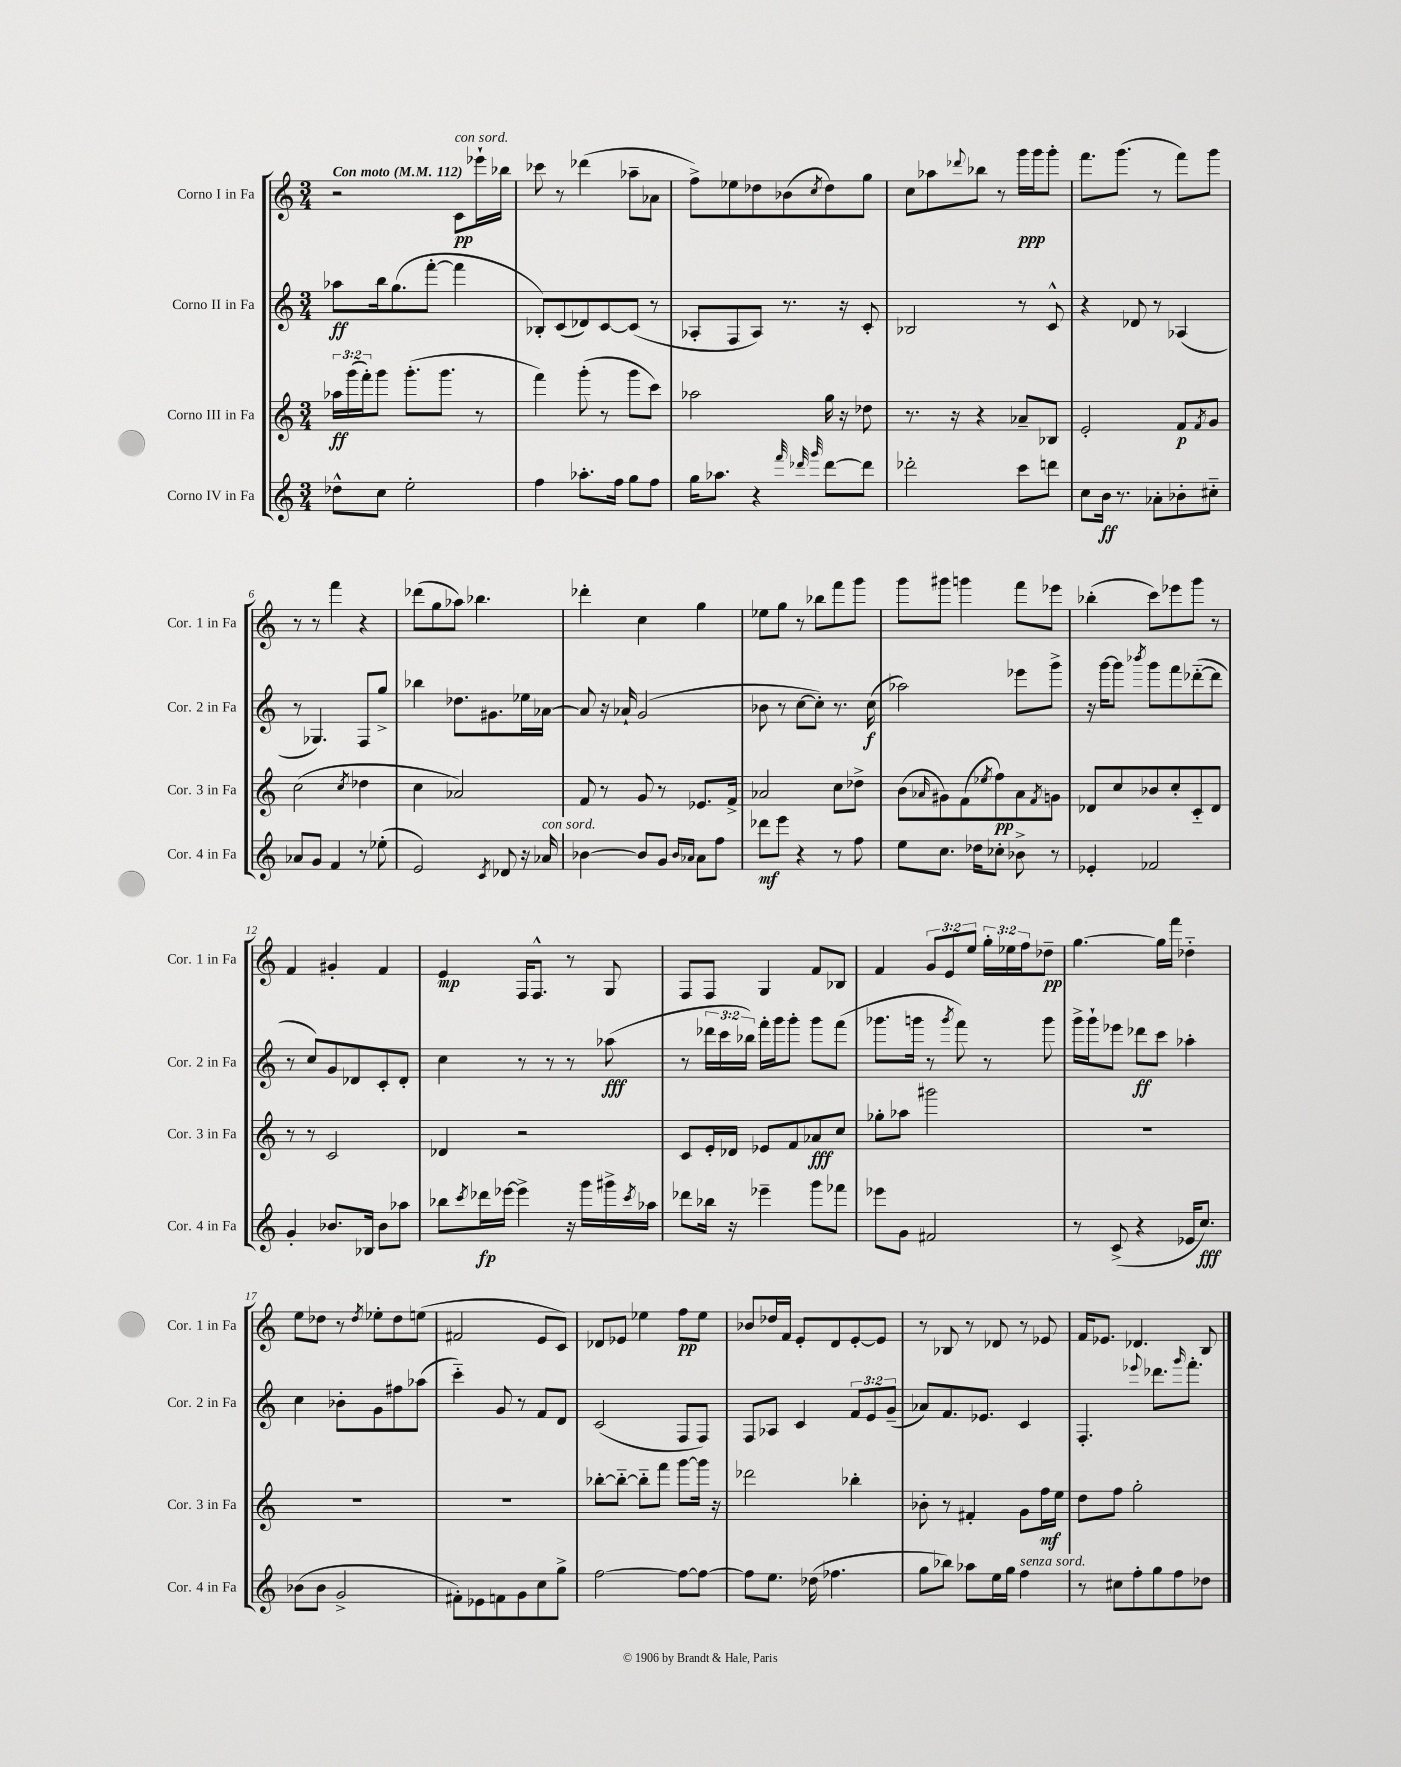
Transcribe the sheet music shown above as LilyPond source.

<<
\new StaffGroup <<
\new Staff = "s0" \with { instrumentName = "Corno I in Fa" shortInstrumentName = "Cor. 1 in Fa" } {
    \clef treble \key c \major \numericTimeSignature \time 3/4 \override Staff.TupletNumber.text = #tuplet-number::calc-fraction-text \tempo "Con moto" 4 = 112
    r2 c'8\pp^\markup { \italic "con sord." } ees'''16-! bes''16 |
    ces'''8 r8 des'''4( aes''8-- aes'8 |
    f''8->) ees''8 des''8 bes'8( \acciaccatura { c''8 } des''8) g''8 |
    c''8 aes''8 \appoggiatura { des'''8 } bes''8 r8 g'''16\ppp g'''16 g'''8-. |
    f'''8. g'''8.( r8 f'''8) g'''8 |
    r8 r8 f'''4 r4 |
    des'''8( g''8 aes''8) bes''4. |
    des'''4-. c''4 g''4 |
    ees''8 g''8 r8 bes''8 f'''8 g'''8 |
    g'''8 gis'''8 g'''4 f'''8 ees'''8 |
    bes''4-.( c'''8) ees'''8 g'''8 r8 |
    f'4 gis'4-. f'4 |
    e'4\mp f16 f8.-^ r8 g8 |
    f8 f8 g4 f'8 bes8 |
    f'4 \tuplet 3/2 { g'8 e'8 e''8 } \tuplet 3/2 { g''16-. ees''16 f''16 } des''8--\pp |
    g''4.~ g''16 f'''16 des''4-_ |
    e''8 des''8 r8 \acciaccatura { des''8 } ees''8-. des''8 e''8( |
    fis'2 e'8 c'8) |
    des'8 ees'8 ees''4 f''8\pp ees''8 |
    bes'8 des''16 f'16 e'8-. d'8 e'8~-. e'8 |
    r8 bes8 r8 des'8 r8 ees'8 |
    f'16 ees'8. des'4. b8 \bar "|." |
}
\new Staff = "s1" \with { instrumentName = "Corno II in Fa" shortInstrumentName = "Cor. 2 in Fa" } {
    \clef treble \key c \major \numericTimeSignature \time 3/4 \override Staff.TupletNumber.text = #tuplet-number::calc-fraction-text
    aes''8\ff b''16 g''8.( f'''8~-. f'''4 |
    bes8-.) c'8( des'8) c'8~ c'8( r8 |
    aes8-. f8 aes8) r8. r16 c'8-. |
    bes2 r8 c'8-^ |
    r4 des'8 r8 aes4( |
    r8 ges4.) f8 g''8-> |
    bes''4 des''8. gis'8. ees''16 aes'16~ |
    aes'8 r16 aes'16-! g'2( |
    bes'8 r8 c''8~ c''8-.) r8. c''16\f( |
    aes''2) ees'''8 g'''8-> |
    r16 g'''16~ g'''8 \acciaccatura { bes'''8 } g'''8 f'''8 des'''8~-_( des'''8 |
    r8 c''8) g'8 des'8 c'8-. des'8-. |
    c''4 r8 r8 r8 aes''8\fff( |
    r8 \tuplet 3/2 { des'''16 c'''16 bes''16) } f'''16-. g'''16 g'''8-. g'''8 f'''8( |
    ges'''8. g'''16 r8 \acciaccatura { g'''8 } f'''8) r8 g'''8 |
    g'''16-> g'''16-! ees'''8 des'''8\ff c'''8 aes''4-. |
    c''4 bes'8-. g'8 fis''8 aes''8( |
    c'''4-_) g'8 r8 f'8 d'8 |
    c'2( f8 f8) |
    f8 aes8 c'4 \tuplet 3/2 { f'8 e'8 g'8--( } |
    aes'8) f'8. ees'8. c'4 |
    f4.-. \appoggiatura { ees'''8 } des'''8. \grace { g'''16 } f'''8.-. \bar "|." |
}
\new Staff = "s2" \with { instrumentName = "Corno III in Fa" shortInstrumentName = "Cor. 3 in Fa" } {
    \clef treble \key c \major \numericTimeSignature \time 3/4 \override Staff.TupletNumber.text = #tuplet-number::calc-fraction-text
    \tuplet 3/2 { aes''16\ff g'''16( f'''16-.) } g'''8 g'''8.-.( g'''8. r8 |
    f'''4) g'''8-.( r8 g'''8 c'''8) |
    aes''2 g''16 r16 des''8 |
    r8. r16 r4 aes'8-- bes8 |
    e'2-. f'8\p \acciaccatura { f'8 } g'8 |
    c''2( \acciaccatura { c''8 } des''4 |
    c''4 aes'2) |
    f'8 r8 g'8 r8 ees'8. f'16-> |
    aes'2 c''8 des''8-> |
    b'8( \grace { aes'16 } gis'8) f'8( \acciaccatura { ees''8 } f''8\pp) aes'8 \acciaccatura { f'8 } g'8 |
    des'8 c''8 bes'8 c''8-. c'8-_ des'8 |
    r8 r8 c'2 |
    des'4 r2 |
    c'8 e'16-. des'16 ees'8 f'8 aes'8\fff c''8 |
    ges''8-. aes''8 gis'''2 |
    R2. |
    R2. |
    R2. |
    bes''8~-. bes''8~-_ bes''8-_ f'''8 g'''8~ g'''16 r16 |
    des'''2 bes''4-. |
    bes'8-. r8 fis'4-. g'8 f''16\mf e''16 |
    d''8 f''8 g''2-. \bar "|." |
}
\new Staff = "s3" \with { instrumentName = "Corno IV in Fa" shortInstrumentName = "Cor. 4 in Fa" } {
    \clef treble \key c \major \numericTimeSignature \time 3/4
    des''8-^ c''8 e''2-. |
    f''4 aes''8.-. f''16 g''8 f''8 |
    g''16 aes''8. r4 \grace { f'''32 des'''32 g'''32 } des'''8~ des'''8 |
    des'''2-. c'''8 d'''8 |
    c''8 b'16\ff r8. aes'8-. bes'8-. cis''8-_ |
    aes'8 g'8 f'4 r8 ees''8-.( |
    e'2) \acciaccatura { c'8 } des'8 r16 aes'16^\markup { \italic "con sord." } |
    bes'4~ bes'8 g'8 \grace { bes'16 aes'16 } aes'8 f''8 |
    des'''8\mf e'''8 r4 r8 f''8 |
    e''8 c''8. des''16 ces''8-. bes'8-> r8 |
    ees'4-. fes'2 |
    g'4-. bes'8. bes16 bes'8 aes''8 |
    bes''8 \acciaccatura { c'''8 } des'''16\fp ees'''16~ ees'''4-> r16 g'''16 gis'''16-> \acciaccatura { c'''8 } aes''16 |
    des'''8 bes''16 r16 ees'''4-- g'''8 fes'''8 |
    ees'''8 g'8 fis'2 |
    r8 c'8->( r4 ees'16 c''8.\fff) |
    bes'8( bes'8 g'2-> |
    fis'8-.) ees'8 f'8 g'8 c''8 g''8-> |
    f''2~ f''8~ f''8~ |
    f''8 e''8. des''16( fes''4. |
    g''8 bes''8) aes''8 e''16 g''16 f''4^\markup { \italic "senza sord." } |
    r8 cis''8 f''8-. g''8 f''8 des''8 \bar "|." |
}
>>
>>
